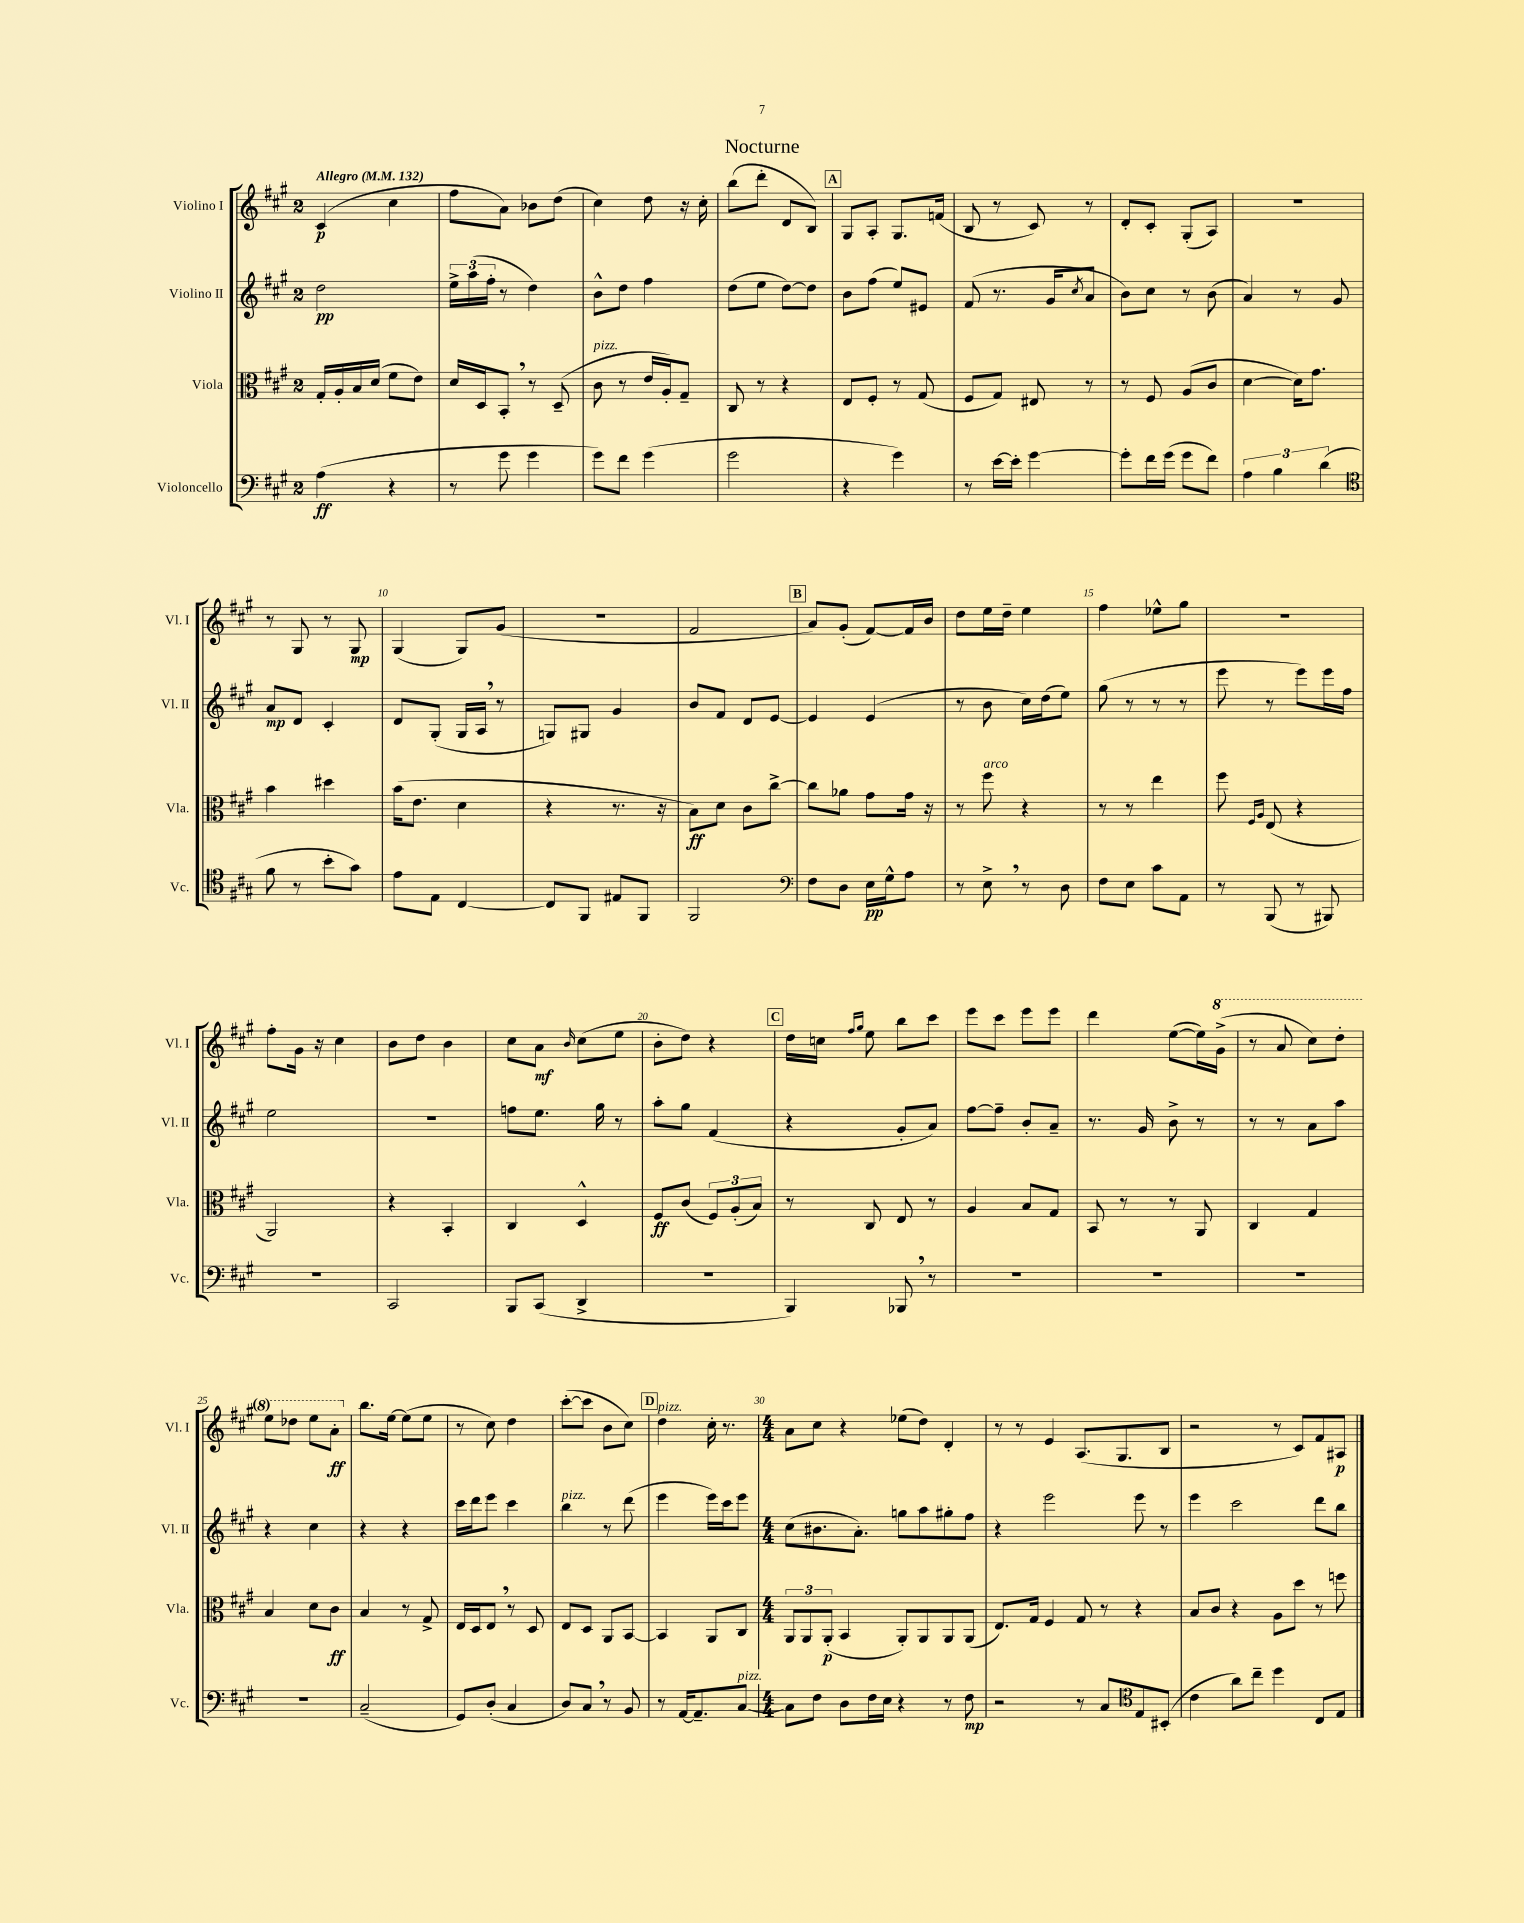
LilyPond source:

\header { title = "Nocturne" }
<<
\new StaffGroup <<
\new Staff = "s0" \with { instrumentName = "Violino I" shortInstrumentName = "Vl. I" } {
    \clef treble \key a \major \once \override Staff.TimeSignature.style = #'single-digit \time 2/4 \tempo "Allegro" 4 = 132
    cis'4\p( cis''4 |
    fis''8 a'8) bes'8 d''8( |
    cis''4) d''8 r16 cis''16-. |
    b''8( d'''8-. d'8 b8) |
    \mark \markup { \box "A" } gis8 a8-. gis8. f'16( |
    b8 r8 cis'8) r8 |
    d'8-. cis'8-. gis8-.( a8) |
    R2 |
    r8 gis8 r8 gis8\mp |
    gis4( gis8) gis'8( |
    R2 |
    fis'2 |
    \mark \markup { \box "B" } a'8) gis'8-.( fis'8~) fis'16 b'16 |
    d''8 e''16 d''16-- e''4 |
    fis''4 ees''8-^ gis''8 |
    R2 |
    fis''8-. gis'16 r16 cis''4 |
    b'8 d''8 b'4 |
    cis''8 a'8\mf \grace { b'16 } cis''8( e''8 |
    b'8-. d''8) r4 |
    \mark \markup { \box "C" } d''16 c''16 \grace { fis''16 gis''16 } e''8 b''8 cis'''8 |
    e'''8 cis'''8 e'''8 e'''8 |
    d'''4 e''8~( e''16) \ottava #1 gis''16->( |
    r8 a''8 cis'''8) d'''8-. |
    e'''8 des'''8 e'''8 a''8-.\ff \ottava #0 |
    b''8. e''16~ e''8( e''8 |
    r8 cis''8) d''4 |
    cis'''8~-.( cis'''8 b'8 cis''8) |
    \mark \markup { \box "D" } d''4^\markup { \italic "pizz." } cis''16-. r8. |
    \numericTimeSignature \time 4/4 a'8 cis''8 r4 ees''8( d''8) d'4-. |
    r8 r8 e'4 a8.( gis8. b8 |
    r2 r8 cis'8) fis'8 ais8\p \bar "|." |
}
\new Staff = "s1" \with { instrumentName = "Violino II" shortInstrumentName = "Vl. II" } {
    \clef treble \key a \major \once \override Staff.TimeSignature.style = #'single-digit \time 2/4
    d''2\pp |
    \tuplet 3/2 { e''16-> a''16( fis''16-. } r8 d''4) |
    b'8-^ d''8 fis''4 |
    d''8( e''8 d''8~) d''8 |
    \mark \markup { \box "A" } b'8 fis''8( e''8) eis'8 |
    fis'8( r8. gis'16 \acciaccatura { cis''8 } a'8 |
    b'8) cis''8 r8 b'8( |
    a'4) r8 gis'8 |
    a'8\mp d'8 cis'4-. |
    d'8 gis8-.( gis16 a16 \breathe r8 |
    g8) gis8 gis'4 |
    b'8 fis'8 d'8 e'8~ |
    \mark \markup { \box "B" } e'4 e'4( |
    r8 b'8 cis''16) d''16( e''8) |
    gis''8( r8 r8 r8 |
    e'''8 r8 e'''8) e'''16 fis''16 |
    e''2 |
    r2 |
    f''8 e''8. gis''16 r8 |
    a''8-. gis''8 fis'4( |
    \mark \markup { \box "C" } r4 gis'8-. a'8) |
    fis''8~ fis''8-- b'8-. a'8-- |
    r8. gis'16 b'8-> r8 |
    r8 r8 a'8 a''8 |
    r4 cis''4 |
    r4 r4 |
    cis'''16 d'''16 e'''8 cis'''4 |
    b''4^\markup { \italic "pizz." } r8 d'''8( |
    \mark \markup { \box "D" } e'''4 e'''16) cis'''16 e'''8 |
    \numericTimeSignature \time 4/4 cis''8( bis'8. a'8.-.) g''8 a''8 gis''8-. fis''8 |
    r4 e'''2 e'''8 r8 |
    e'''4 cis'''2 d'''8 b''8 \bar "|." |
}
\new Staff = "s2" \with { instrumentName = "Viola" shortInstrumentName = "Vla." } {
    \clef alto \key a \major \once \override Staff.TimeSignature.style = #'single-digit \time 2/4
    gis16-. a16-. b16 d'16( fis'8 e'8) |
    d'16 d16 b,8-. \breathe r8 d8--( |
    cis'8^\markup { \italic "pizz." } r8 e'16 a16-.) gis8-- |
    cis8 r8 r4 |
    \mark \markup { \box "A" } e8 fis8-. r8 gis8( |
    fis8 gis8) eis8 r8 |
    r8 fis8 a8( cis'8 |
    d'4~ d'16) gis'8. |
    b'4 dis''4 |
    b'16( e'8. d'4 |
    r4 r8. r16 |
    b8\ff) d'8 cis'8 cis''8~-> |
    \mark \markup { \box "B" } cis''8 aes'8 gis'8 gis'16 r16 |
    r8 fis''8^\markup { \italic "arco" } r4 |
    r8 r8 e''4 |
    fis''8 \grace { fis16 a16 } e8( r4 |
    a,2) |
    r4 b,4-. |
    cis4 d4-^ |
    fis8\ff cis'8( \tuplet 3/2 { fis8) a8-.( b8) } |
    \mark \markup { \box "C" } r8 cis8 e8 r8 |
    a4 b8 gis8 |
    b,8 r8 r8 a,8 |
    cis4 gis4 |
    b4 d'8 cis'8\ff |
    b4 r8 gis8-> |
    e16 d16 e8 \breathe r8 d8 |
    e8 d8 a,8 b,8~ |
    \mark \markup { \box "D" } b,4 a,8 cis8 |
    \numericTimeSignature \time 4/4 \tuplet 3/2 { a,8 a,8 a,8-.\p( } b,4 a,8-.) a,8 a,8 a,8( |
    e8.) gis16 fis4 gis8 r8 r4 |
    b8 cis'8 r4 a8 d''8 r8 f''8 \bar "|." |
}
\new Staff = "s3" \with { instrumentName = "Violoncello" shortInstrumentName = "Vc." } {
    \clef bass \key a \major \once \override Staff.TimeSignature.style = #'single-digit \time 2/4
    a4\ff( r4 |
    r8 gis'8 gis'4 |
    gis'8) fis'8 gis'4( |
    gis'2 |
    \mark \markup { \box "A" } r4 gis'4) |
    r8 e'16~ e'16-. gis'4~ |
    gis'8-. fis'16 gis'16( gis'8 fis'8) |
    \tuplet 3/2 { a4 b4 d'4( } |
    \clef tenor fis'8 r8 b'8-. gis'8) |
    e'8 e8 cis4~ |
    cis8 fis,8 eis8 fis,8 |
    fis,2 |
    \mark \markup { \box "B" } \clef bass fis8 d8 e16\pp gis16-^ a8 |
    r8 e8-> \breathe r8 d8 |
    fis8 e8 cis'8 a,8 |
    r8 b,,8( r8 bis,,8) |
    r2 |
    cis,2 |
    b,,8 cis,8( d,4-> |
    r2 |
    \mark \markup { \box "C" } b,,4) bes,,8 \breathe r8 |
    R2 |
    R2 |
    R2 |
    R2 |
    cis2--( |
    gis,8) d8-.( cis4 |
    d8) cis8 \breathe r8 b,8 |
    \mark \markup { \box "D" } r8 a,16~ a,8.-- cis8~^\markup { \italic "pizz." } |
    \numericTimeSignature \time 4/4 cis8 fis8 d8 fis16 e16 r4 r8 fis8\mp |
    r2 r8 cis8 e8 bis,8-.( |
    \clef tenor cis'4 a'8) cis''8-- d''4 cis8 e8 \bar "|." |
}
>>
>>
\layout { \context { \Score \override BarNumber.break-visibility = ##(#f #t #t) barNumberVisibility = #(every-nth-bar-number-visible 5) } }
